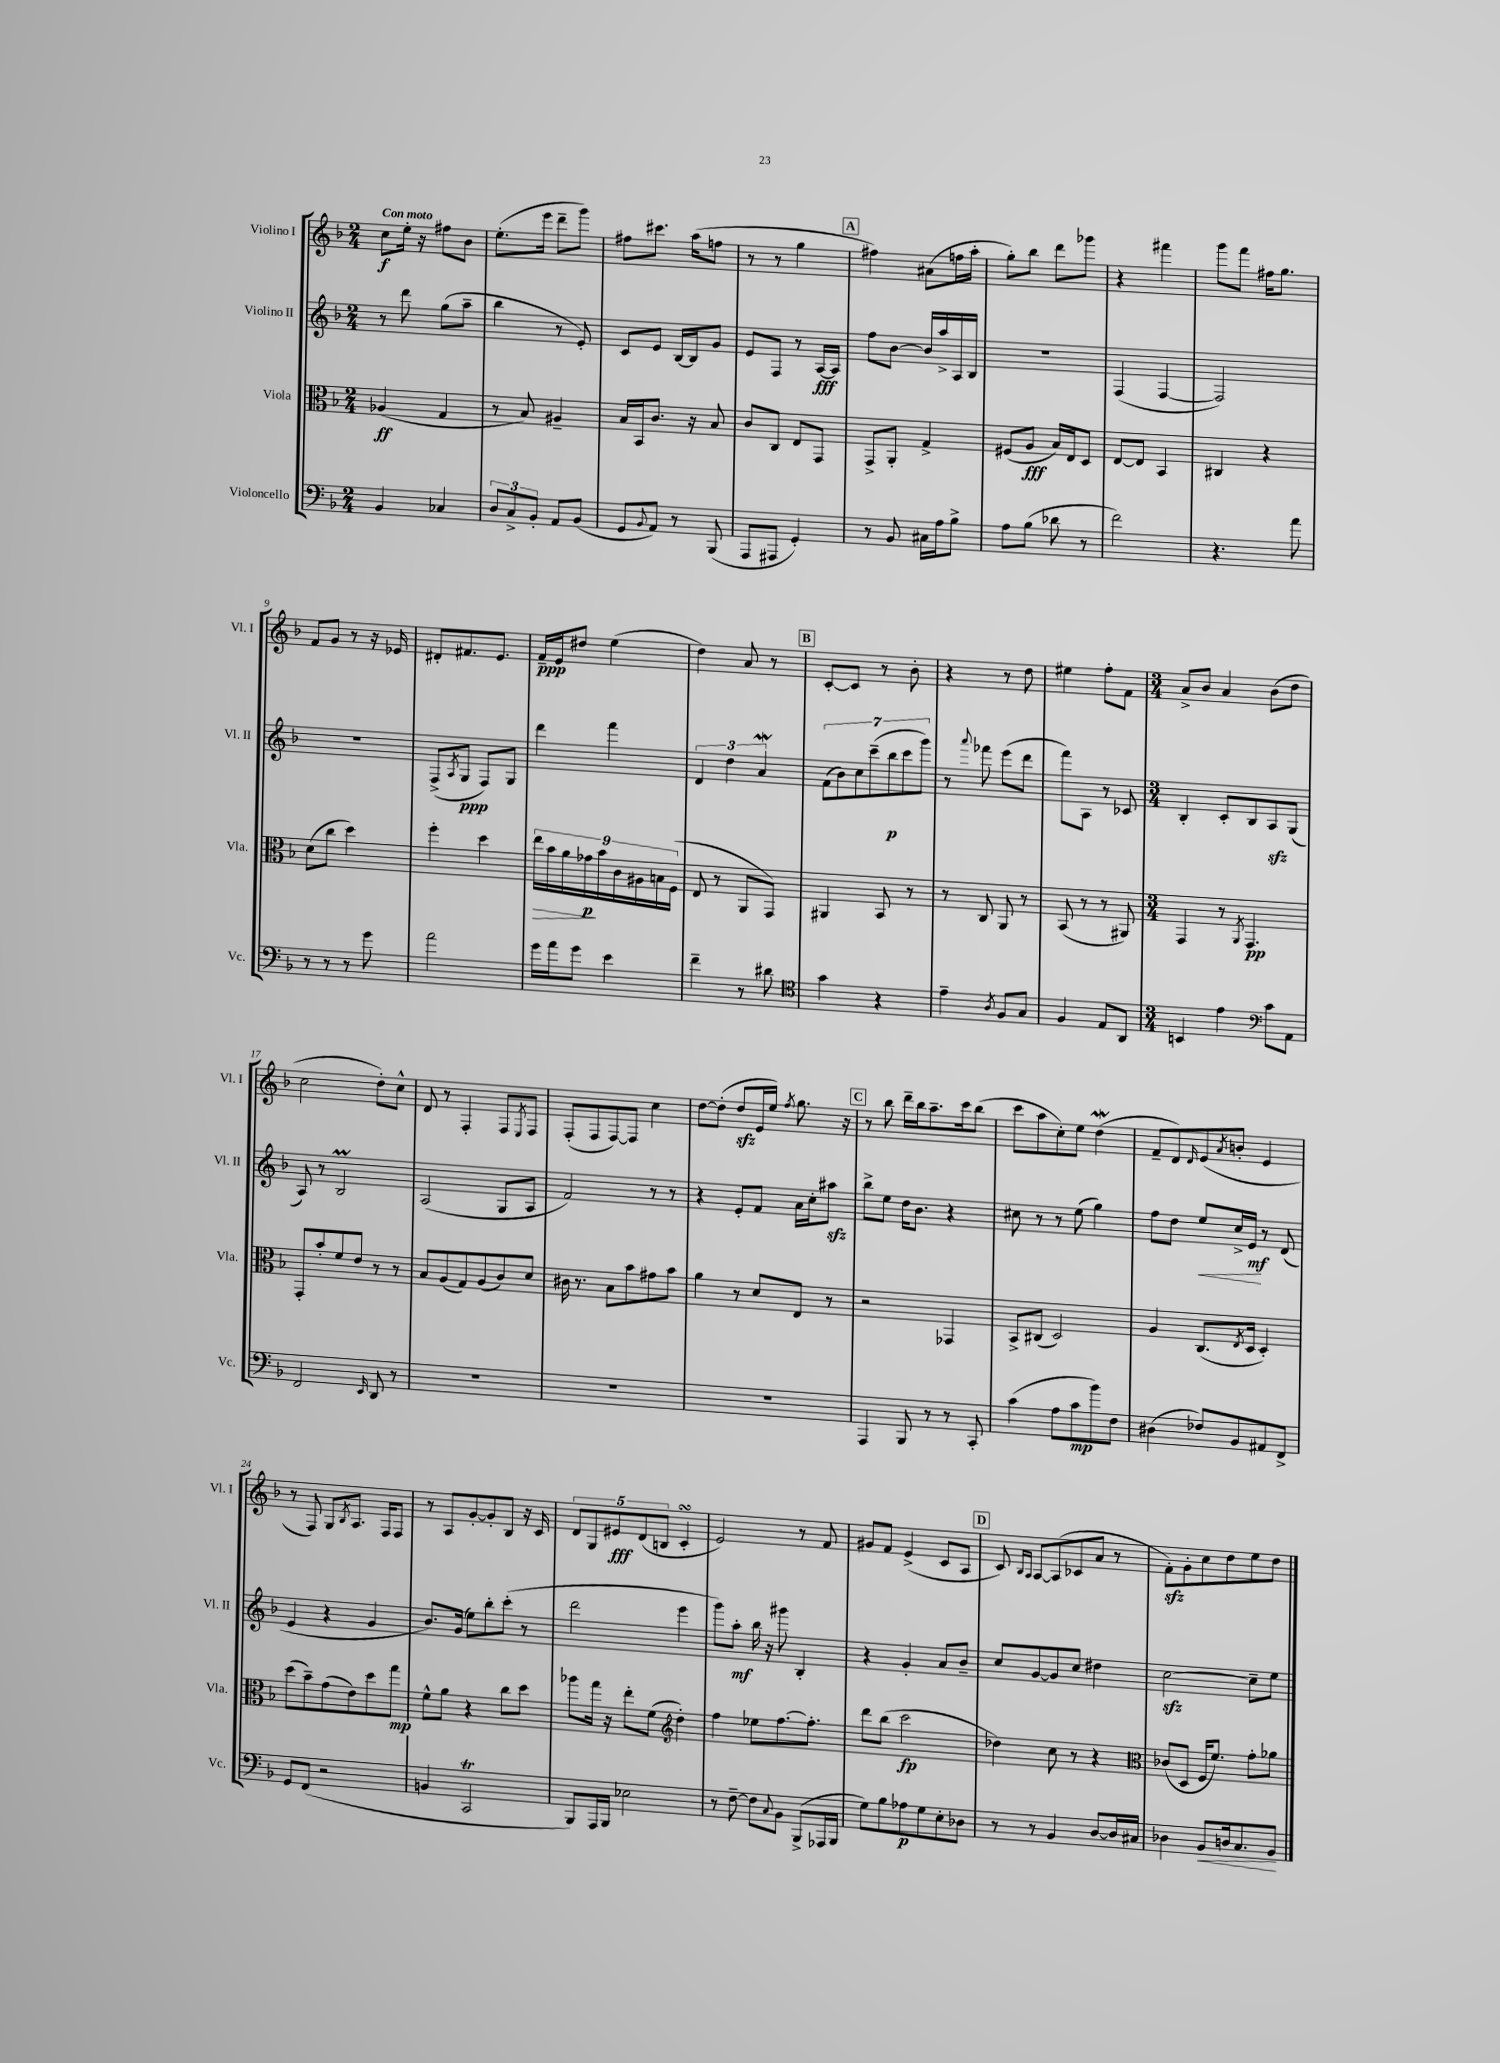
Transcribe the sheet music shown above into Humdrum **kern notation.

**kern	**dynam	**kern	**dynam	**kern	**dynam	**kern	**dynam
*part4	*part4	*part3	*part3	*part2	*part2	*part1	*part1
*staff4	*staff4	*staff3	*staff3	*staff2	*staff2	*staff1	*staff1
*I"Violoncello	*	*I"Viola	*	*I"Violino II	*	*I"Violino I	*
*I'Vc.	*	*I'Vla.	*	*I'Vl. II	*	*I'Vl. I	*
*clefF4	*	*clefC3	*	*clefG2	*	*clefG2	*
*k[b-]	*	*k[b-]	*	*k[b-]	*	*k[b-]	*
*M2/4	*	*M2/4	*	*M2/4	*	*M2/4	*
=1	=1	=1	=1	=1	=1	=1	=1
!	!	!	!	!	!	!LO:TX:a:B:t=Con moto	!
4BB-/	.	(4A-X/	ff	8r	.	8cc\L	f
.	.	.	.	8ddd\	.	16ee'\Jk	.
.	.	.	.	.	.	16r	.
4C-X/	.	4G/	.	(8gg\L	.	8ff#X\L	.
.	.	.	.	8aa~\J	.	8b-\J	.
=2	=2	=2	=2	=2	=2	=2	=2
12D/L	.	8r	.	4bb-\	.	(8.ee'\L	.
12C^/	.	.	.	.	.	.	.
.	.	8B-/)	.	.	.	.	.
12BB-'/J	.	.	.	.	.	.	.
.	.	.	.	.	.	16eee\Jk	.
8AA/L	.	4A#X~/	.	8r	.	8ddd~\L	.
(8BB-/J	.	.	.	8e'/)	.	8ggg\J)	.
=3	=3	=3	=3	=3	=3	=3	=3
8GG/L	.	16B-/LL	.	8c/L	.	8ff#X\L	.
.	.	16BB-/J	.	.	.	.	.
8qqBB-/	.	.	.	.	.	.	.
8AA/J)	.	8.c/J	.	8e/J	.	8.ccc#X\J	.
8r	.	.	.	[16B-/LL	.	.	.
.	.	16r	.	16B-/J]	.	(16aa\KL	.
(8BBB-/	.	8B-/	.	8g/J	.	8ffn\J	.
=4	=4	=4	=4	=4	=4	=4	=4
8AAA/L	.	8c/L	.	8e/L	.	8r	.
8AAA#X/J	.	8C/J	.	8F/J	.	8r	.
4GG'/)	.	8E/L	.	8r	.	4gg\	.
.	.	8GG/J	.	[16A/LL	fff	.	.
.	.	.	.	16A/JJ]	.	.	.
!!LO:REH:place=s1:t=A
=5	=5	=5	=5	=5	=5	=5	=5
8r	.	8GG^/L	.	8ff\L	.	4ff#X\)	.
8BB-/	.	8AA'/J	.	[8b-\J	.	.	.
16C#X\LL	.	4G^/	.	16b-/LL]	.	(8a#X\L	.
16A\J	.	.	.	16aa^/	.	.	.
8B-^\J	.	.	.	16A/	.	16ffn\L	.
.	.	.	.	16B-/JJ	.	16aa'\JJ	.
=6	=6	=6	=6	=6	=6	=6	=6
8A\L	.	(8F#X/L	.	2r	.	8gg'\L)	.
(8B-\J	.	8A/J	fff	.	.	8bb-\J	.
8d-X\	.	16B-/LL)	.	.	.	8ddd\L	.
.	.	16E/J	.	.	.	.	.
8r	.	8D/J	.	.	.	8ggg-X\J	.
=7	=7	=7	=7	=7	=7	=7	=7
2f\)	.	[8E/L	.	(4F/	.	4r	.
.	.	8E/J]	.	.	.	.	.
.	.	4BB-/	.	[4F/	.	4fff#X\	.
=8	=8	=8	=8	=8	=8	=8	=8
4.r	.	4C#X/	.	2F/])	.	8ggg\L	.
.	.	.	.	.	.	8fff\J	.
.	.	4r	.	.	.	16ff#X\KL	.
.	.	.	.	.	.	8.gg\J	.
8a\	.	.	.	.	.	.	.
!!LO:LB:g=z
=9	=9	=9	=9	=9	=9	=9	=9
8r	.	(8d\L	.	2r	.	8f/L	.
8r	.	8cc\J	.	.	.	8g/J	.
8r	.	4dd\)	.	.	.	8r	.
8g\	.	.	.	.	.	16r	.
.	.	.	.	.	.	16e-X/	.
=10	=10	=10	=10	=10	=10	=10	=10
2a\	.	4ff'\	.	(8F^/L	.	8d#X'/L	.
.	.	.	.	8qA/	.	.	.
.	.	.	.	8G/J	ppp	8.f#X/	.
.	.	4dd\	.	8F/L)	.	.	.
.	.	.	.	.	.	8.e/J	.
.	.	.	.	8G/J	.	.	.
=11	=11	=11	=11	=11	=11	=11	=11
!	!	!	!LO:HP:b	!	!	!	!
16g\LL	.	18ee\LL	>	4ddd\	.	16f~/LL	ppp
.	.	18b-\	.	.	.	.	.
16a\J	.	.	.	.	.	16e/J	.
.	.	18a\	.	.	.	.	.
8g\J	.	.	.	.	.	8dd#X/J	.
.	.	18g-X\	p	.	.	.	.
.	.	18b-\	]	.	.	.	.
4e\	.	.	.	4fff\	.	(4ee\	.
.	.	18c\	.	.	.	.	.
.	.	18A#X\	.	.	.	.	.
.	.	18Bn\	.	.	.	.	.
.	.	(18F\JJ	.	.	.	.	.
=12	=12	=12	=12	=12	=12	=12	=12
4f~\	.	8E/	.	6d/	.	4dd\)	.
.	.	8r	.	.	.	.	.
.	.	.	.	6dd\	.	.	.
8r	.	8AA/L	.	.	.	8a/	.
.	.	.	.	6aW/	.	.	.
8d#X\	.	8GG/J)	.	.	.	8r	.
!!LO:REH:place=s1:t=B
=13	=13	=13	=13	=13	=13	=13	=13
*clefC4	*	*	*	*	*	*	*
4g\	.	4AA#X/	.	(14f\L	.	[8c'/L	.
.	.	.	.	14b-\)	.	.	.
.	.	.	.	.	.	8c/J]	.
.	.	.	.	14cc\	.	.	.
.	.	.	.	(14ccc~\	.	.	.
4r	.	8BB-/	.	.	.	8r	.
.	.	.	.	14bb-\	p	.	.
.	.	.	.	14ccc\	.	.	.
.	.	8r	.	.	.	8b-'\	.
.	.	.	.	14ggg\J)	.	.	.
=14	=14	=14	=14	=14	=14	=14	=14
4e~\	.	8r	.	8r	.	4r	.
.	.	.	.	8qqaaa/	.	.	.
.	.	8C/	.	8fff-X\	.	.	.
8qA/	.	.	.	.	.	.	.
8F/L	.	8AA/	.	(8eee\L	.	8r	.
8G/J	.	8r	.	8ddd\J	.	8dd\	.
=15	=15	=15	=15	=15	=15	=15	=15
4F/	.	(8BB-/	.	8fff\L)	.	4ee#X\	.
.	.	8r	.	8A\J	.	.	.
8E/L	.	8r	.	8r	.	8ff'\L	.
8AA/J	.	8AA#X/)	.	8c-X/	.	8f\J	.
=16	=16	=16	=16	=16	=16	=16	=16
*M3/4	*	*M3/4	*	*M3/4	*	*M3/4	*
4BBn/	.	4GG/	.	4B-'/	.	8a^/L	.
.	.	.	.	.	.	8b-/J	.
4e\	.	8r	.	8c'/L	.	4a/	.
.	.	8qAA/	.	.	.	.	.
.	.	4.GG/	pp	8B-/	.	.	.
*clefF4	*	*	*	*	*	*	*
8c\L	.	.	.	8Azz/	.	(8b-\L	.
8AA\J	.	.	.	(8G/J	.	8dd\J	.
!!LO:LB:g=z
=17	=17	=17	=17	=17	=17	=17	=17
2FF/	.	8GG'/L	.	8A/)	.	2cc\	.
.	.	8b-'/	.	8r	.	.	.
.	.	8f/	.	2B-M/	.	.	.
.	.	8e/J	.	.	.	.	.
16qqEE/	.	.	.	.	.	.	.
8DD/	.	8r	.	.	.	8dd'\L)	.
8r	.	8r	.	.	.	8cc^^\J	.
=18	=18	=18	=18	=18	=18	=18	=18
2.r	.	8B-/L	.	(2A/	.	8d/	.
.	.	(8A/	.	.	.	8r	.
.	.	8G/)	.	.	.	4F'/	.
.	.	(8A/	.	.	.	.	.
.	.	8c/)	.	8G/L	.	8F/L	.
.	.	.	.	.	.	8qE/	.
.	.	8d/J	.	8A/J	.	8F/J	.
=19	=19	=19	=19	=19	=19	=19	=19
2.r	.	16c#X\	.	2f/)	.	(8F'/L	.
.	.	8.r	.	.	.	.	.
.	.	.	.	.	.	8F/	.
.	.	8B-\L	.	.	.	[8F/)	.
.	.	8b-\	.	.	.	8F/J]	.
.	.	8g#X\	.	8r	.	4cc\	.
.	.	8b-\J	.	8r	.	.	.
=20	=20	=20	=20	=20	=20	=20	=20
2.r	.	4a\	.	4r	.	[8dd\L	.
.	.	.	.	.	.	(8dd'\J]	.
.	.	8r	.	8e'/L	.	8ddzz/L	.
.	.	8d/L	.	8f/J	.	16e/L	.
.	.	.	.	.	.	16ee/JJ)	.
.	.	.	.	.	.	8qff/	.
.	.	8E/J	.	16a\LL	.	8.gg\	.
.	.	.	.	16cc'\J	.	.	.
.	.	8r	.	8aa#Xzz\J	.	.	.
.	.	.	.	.	.	16r	.
!!LO:REH:place=s1:t=C
=21	=21	=21	=21	=21	=21	=21	=21
4AAA/	.	2r	.	8bb-^\L	.	8r	.
.	.	.	.	8ee\J	.	8bb-\	.
8BBB-/	.	.	.	16dd\KL	.	16ddd~\LL	.
.	.	.	.	8.b-\J	.	16bb-\J	.
8r	.	.	.	.	.	8.aa~\	.
8r	.	4GG-X/	.	4r	.	.	.
.	.	.	.	.	.	16ccc\k	.
8CC'/	.	.	.	.	.	(8bb-\J	.
=22	=22	=22	=22	=22	=22	=22	=22
(4c\	.	8BB-^/L	.	8cc#X\	.	8ccc\L	.
.	.	(8C#X/J	.	8r	.	8aa\	.
8A\L	.	2D/)	.	8r	.	8cc'\)	.
8c\	mp	.	.	(8ee\	.	8ee\J	.
8b-\)	.	.	.	4gg\)	.	(4ddW\	.
8F\J	.	.	.	.	.	.	.
=23	=23	=23	=23	=23	=23	=23	=23
(4D#X\	.	4A/	.	8ff\L	.	8f~/L	.
.	.	.	.	8dd\J	.	8d/)	.
.	.	.	.	.	.	16qqd/	.
!	!	!	!	!	!LO:HP:b	!	!
8F-X/L)	.	(8.C/L	.	8ee/L	<	(8e/	.
.	.	.	.	.	.	8qa/	.
8BB-/	.	.	.	16cc^/L	.	8bn'/J	.
.	.	8qE/	.	.	.	.	.
.	.	16D/Jk	.	16e/JJ	mf	.	.
8AA#X/	.	4D'/)	.	8r	[	4e/	.
8FF^/J	.	.	.	(8d/	.	.	.
!!LO:LB:g=z
=24	=24	=24	=24	=24	=24	=24	=24
8GG/L	.	(8dd\L	.	4e/	.	8r	.
(8FF/J	.	8b-~\)	.	.	.	8F/)	.
2r	.	(8g\	.	4r	.	8G/L	.
.	.	.	.	.	.	8qB-/	.
.	.	8e\)	.	.	.	8.A/J	.
.	.	8dd\	.	4g/	.	.	.
.	.	.	.	.	.	16F/KL	.
.	.	8gg\J	mp	.	.	8F/J	.
=25	=25	=25	=25	=25	=25	=25	=25
4BBn/	.	8f^^\L	.	8.b-/L)	.	8r	.
.	.	8a\J	.	.	.	8A/L	.
.	.	.	.	(16g/Jk	.	.	.
2CCT/	.	4r	.	8ee\L)	.	[8g'/	.
.	.	.	.	8bb-'\	.	8g'/]	.
.	.	8cc\L	.	(8ccc'\J	.	8B-/J	.
.	.	8dd\J	.	8r	.	16r	.
.	.	.	.	.	.	16c/	.
=26	=26	=26	=26	=26	=26	=26	=26
8BBB-/L)	.	8aa-X\L	.	2ddd\	.	10d/L	.
.	.	.	.	.	.	10G/	.
16AAA/L	.	16gg\Jk	.	.	.	.	.
16BBB-/JJ	.	16r	.	.	.	.	.
.	.	.	.	.	.	10e#X/	fff
2E-X\	.	8ee'\L	.	.	.	.	.
.	.	.	.	.	.	(10d/	.
.	.	(8f\J	.	.	.	.	.
.	.	.	.	.	.	10Bn/J	.
*	*	*clefG2	*	*	*	*	*
.	.	4dd'\)	.	4eee\	.	4csSSS'/	.
=27	=27	=27	=27	=27	=27	=27	=27
8r	.	4ff\	.	8ggg\L)	.	2e/)	.
[8F~\	.	.	.	8aa'\J	mf	.	.
8F\L]	.	8ee-X\L	.	16bb-\	.	.	.
.	.	.	.	16r	.	.	.
8qqC/	.	.	.	.	.	.	.
8BB-\J	.	[8.ff\	.	8ggg#X\	.	.	.
(8BBB-^/L	.	.	.	4B-'/	.	8r	.
.	.	8.ff'\J]	.	.	.	.	.
16AAA-X/L	.	.	.	.	.	8f/	.
16BBB-/JJ	.	.	.	.	.	.	.
=28	=28	=28	=28	=28	=28	=28	=28
8G\L)	.	8ddd\L	.	4r	.	8g#X/L	.
8B-\	.	(8bb-\J	.	.	.	8f/J	.
8A-X\	p	2ccc\	fp	4g'/	.	(4e^/	.
8G\	.	.	.	.	.	.	.
8E'\	.	.	.	8a/L	.	8c/L	.
8D-X\J	.	.	.	8b-~/J	.	8A/J	.
!!LO:REH:place=s1:t=D
=29	=29	=29	=29	=29	=29	=29	=29
8r	.	4dd-X\)	.	8cc/L	.	8c/)	.
.	.	.	.	.	.	16qqB-/LL	.
.	.	.	.	.	.	16qqA/JJ	.
8r	.	.	.	[8g/	.	[8A/L	.
4BB-/	.	8cc\	.	8g/]	.	(8A/]	.
.	.	8r	.	8cc/J	.	8c-X/	.
[8D/L	.	4r	.	4dd#X\	.	8a/J	.
16D/L]	.	.	.	.	.	8r	.
16C#X/JJ	.	.	.	.	.	.	.
=30	=30	=30	=30	=30	=30	=30	=30
*	*	*clefC3	*	*	*	*	*
4D-X\	.	(8c-X/L	.	[2cczz\	.	8fzz'\L)	.
.	.	8D/J	.	.	.	8g'\	.
!	!LO:HP:b	!	!	!	!	!	!
8BB-/L	<	16F/KL	.	.	.	8cc\	.
.	.	8.f/J)	.	.	.	.	.
16Dn/k	.	.	.	.	.	8dd\	.
8.C/	.	.	.	.	.	.	.
.	.	8g'\L	.	8cc~\L]	.	8ee\	.
8BB-/J	.	8a-X\J	.	8ee\J	.	8dd\J	.
.	[	.	.	.	.	.	.
==	==	==	==	==	==	==	==
*-	*-	*-	*-	*-	*-	*-	*-
